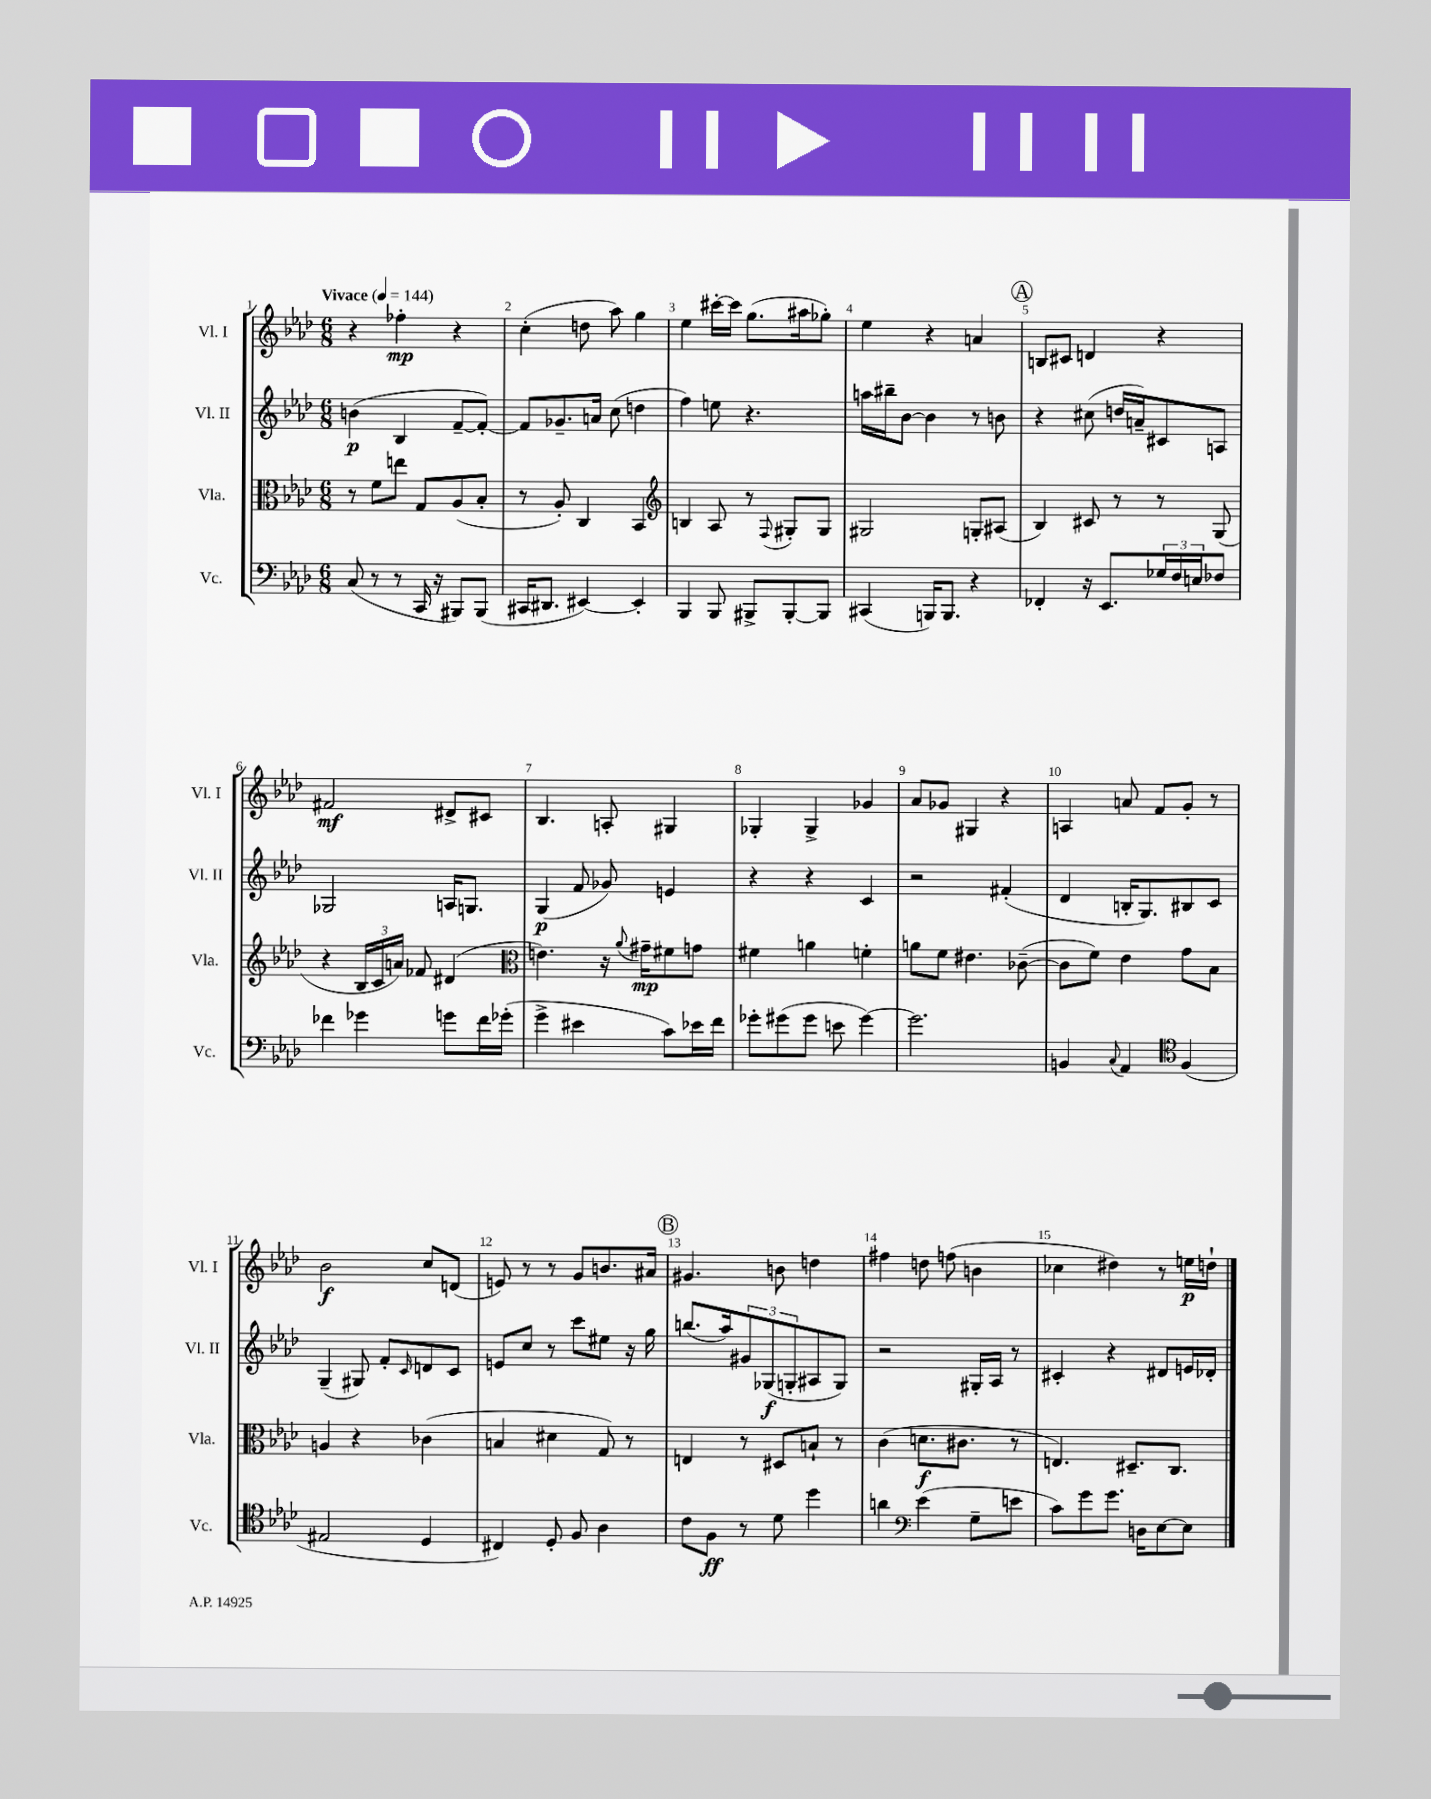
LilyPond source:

<<
\new StaffGroup <<
\new Staff = "s0" \with { instrumentName = "Vl. I" shortInstrumentName = "Vl. I" } {
    \clef treble \key aes \major \numericTimeSignature \time 6/8 \tempo "Vivace" 4 = 144
    r4 fes''4-.\mp r4 |
    c''4-.( d''8 aes''8) g''4 |
    ees''4 cis'''16~-. cis'''16 g''8.( ais''16 ges''8-.) |
    ees''4 r4 a'4 |
    \mark \markup { \circle "A" } b8 cis'8 d'4 r4 |
    fis'2\mf dis'8-> cis'8 |
    bes4. a8-. gis4 |
    ges4-. ges4-> ges'4 |
    aes'8 ges'8 gis4 r4 |
    a4 a'8 f'8 g'8-. r8 |
    bes'2\f c''8 d'8( |
    e'8) r8 r8 g'8 b'8. ais'16 |
    \mark \markup { \circle "B" } gis'4. b'8 d''4 |
    fis''4 d''8 f''8( b'4 |
    ces''4 dis''4) r8 e''16\p d''16-! \bar "|." |
}
\new Staff = "s1" \with { instrumentName = "Vl. II" shortInstrumentName = "Vl. II" } {
    \clef treble \key aes \major \numericTimeSignature \time 6/8
    b'4\p( bes4 f'8~-- f'8~-.) |
    f'8 ges'8.-- a'16 c''8( d''4 |
    f''4) e''8 r4. |
    a''16 bis''16-- bes'8~ bes'4 r8 b'8 |
    \mark \markup { \circle "A" } r4 cis''8( d''16 a'16--) cis'8 a8 |
    ges2 a16 g8. |
    g4\p( f'8 ges'8) e'4 |
    r4 r4 c'4 |
    r2 fis'4-.( |
    des'4 b16-. g8.) bis8 c'8 |
    g4--( gis8) f'8-. \grace { c'16 } d'8 c'8 |
    e'8 c''8 r8 c'''8 eis''8 r16 g''16 |
    \mark \markup { \circle "B" } b''8.( aes''16) \tuplet 3/2 { gis'8 ges8\f( g8-. } ais8 g8) |
    r2 gis16-. aes16 r8 |
    cis'4-. r4 dis'8 e'16 des'16-. \bar "|." |
}
\new Staff = "s2" \with { instrumentName = "Vla." shortInstrumentName = "Vla." } {
    \clef alto \key aes \major \numericTimeSignature \time 6/8
    r8 f'8 e''8 g8 aes8( bes8-. |
    r8 aes8-.) c4 bes,4 |
    \clef treble b4 aes8 r8 \appoggiatura { f8 } gis8-. gis8 |
    gis2 g8-. ais8( |
    \mark \markup { \circle "A" } bes4) cis'8 r8 r8 g8( |
    r4 \tuplet 3/2 { bes16 c'16 a'16) } fes'8 dis'4( |
    \clef alto e'4.) r16 \appoggiatura { aes'8 } gis'16--\mp fis'8 g'8 |
    fis'4 a'4 f'4-. |
    a'8 f'8 eis'4. ces'8~--( |
    ces'8 f'8) ees'4 g'8 bes8 |
    a4 r4 ces'4( |
    b4 dis'4 g8) r8 |
    \mark \markup { \circle "B" } e4 r8 dis8 b8-! r8 |
    c'4( d'8.\f cis'8. r8 |
    e4.) dis8.-- c8. \bar "|." |
}
\new Staff = "s3" \with { instrumentName = "Vc." shortInstrumentName = "Vc." } {
    \clef bass \key aes \major \numericTimeSignature \time 6/8
    c8( r8 r8 c,16 r16 bis,,8) bis,,8( |
    cis,16 dis,8. eis,4~) eis,4-. |
    bes,,4 bes,,8 bis,,8-> bis,,8~-. bis,,8 |
    cis,4( b,,16) b,,8. r4 |
    \mark \markup { \circle "A" } fes,4-. r16 ees,8. \tuplet 3/2 { ges16 f16 e16 } fes8 |
    fes'4 ges'4 g'8 fes'16 ges'16-.( |
    g'4-> eis'4 c'8) ees'16 f'16 |
    ges'8-. gis'8( gis'8 e'8 gis'4~) |
    gis'2. |
    b,4 \appoggiatura { c8 } aes,4 \clef tenor f4( |
    eis2 des4 |
    cis4) des8-. f8 aes4 |
    \mark \markup { \circle "B" } c'8 f8\ff r8 des'8 des''4 |
    a'4 \clef bass ees'4( g8-- e'8 |
    c'8) g'8 g'8. d16 ees8~ ees8 \bar "|." |
}
>>
>>
\layout { \context { \Score \override BarNumber.break-visibility = ##(#f #t #t) barNumberVisibility = #all-bar-numbers-visible } }
